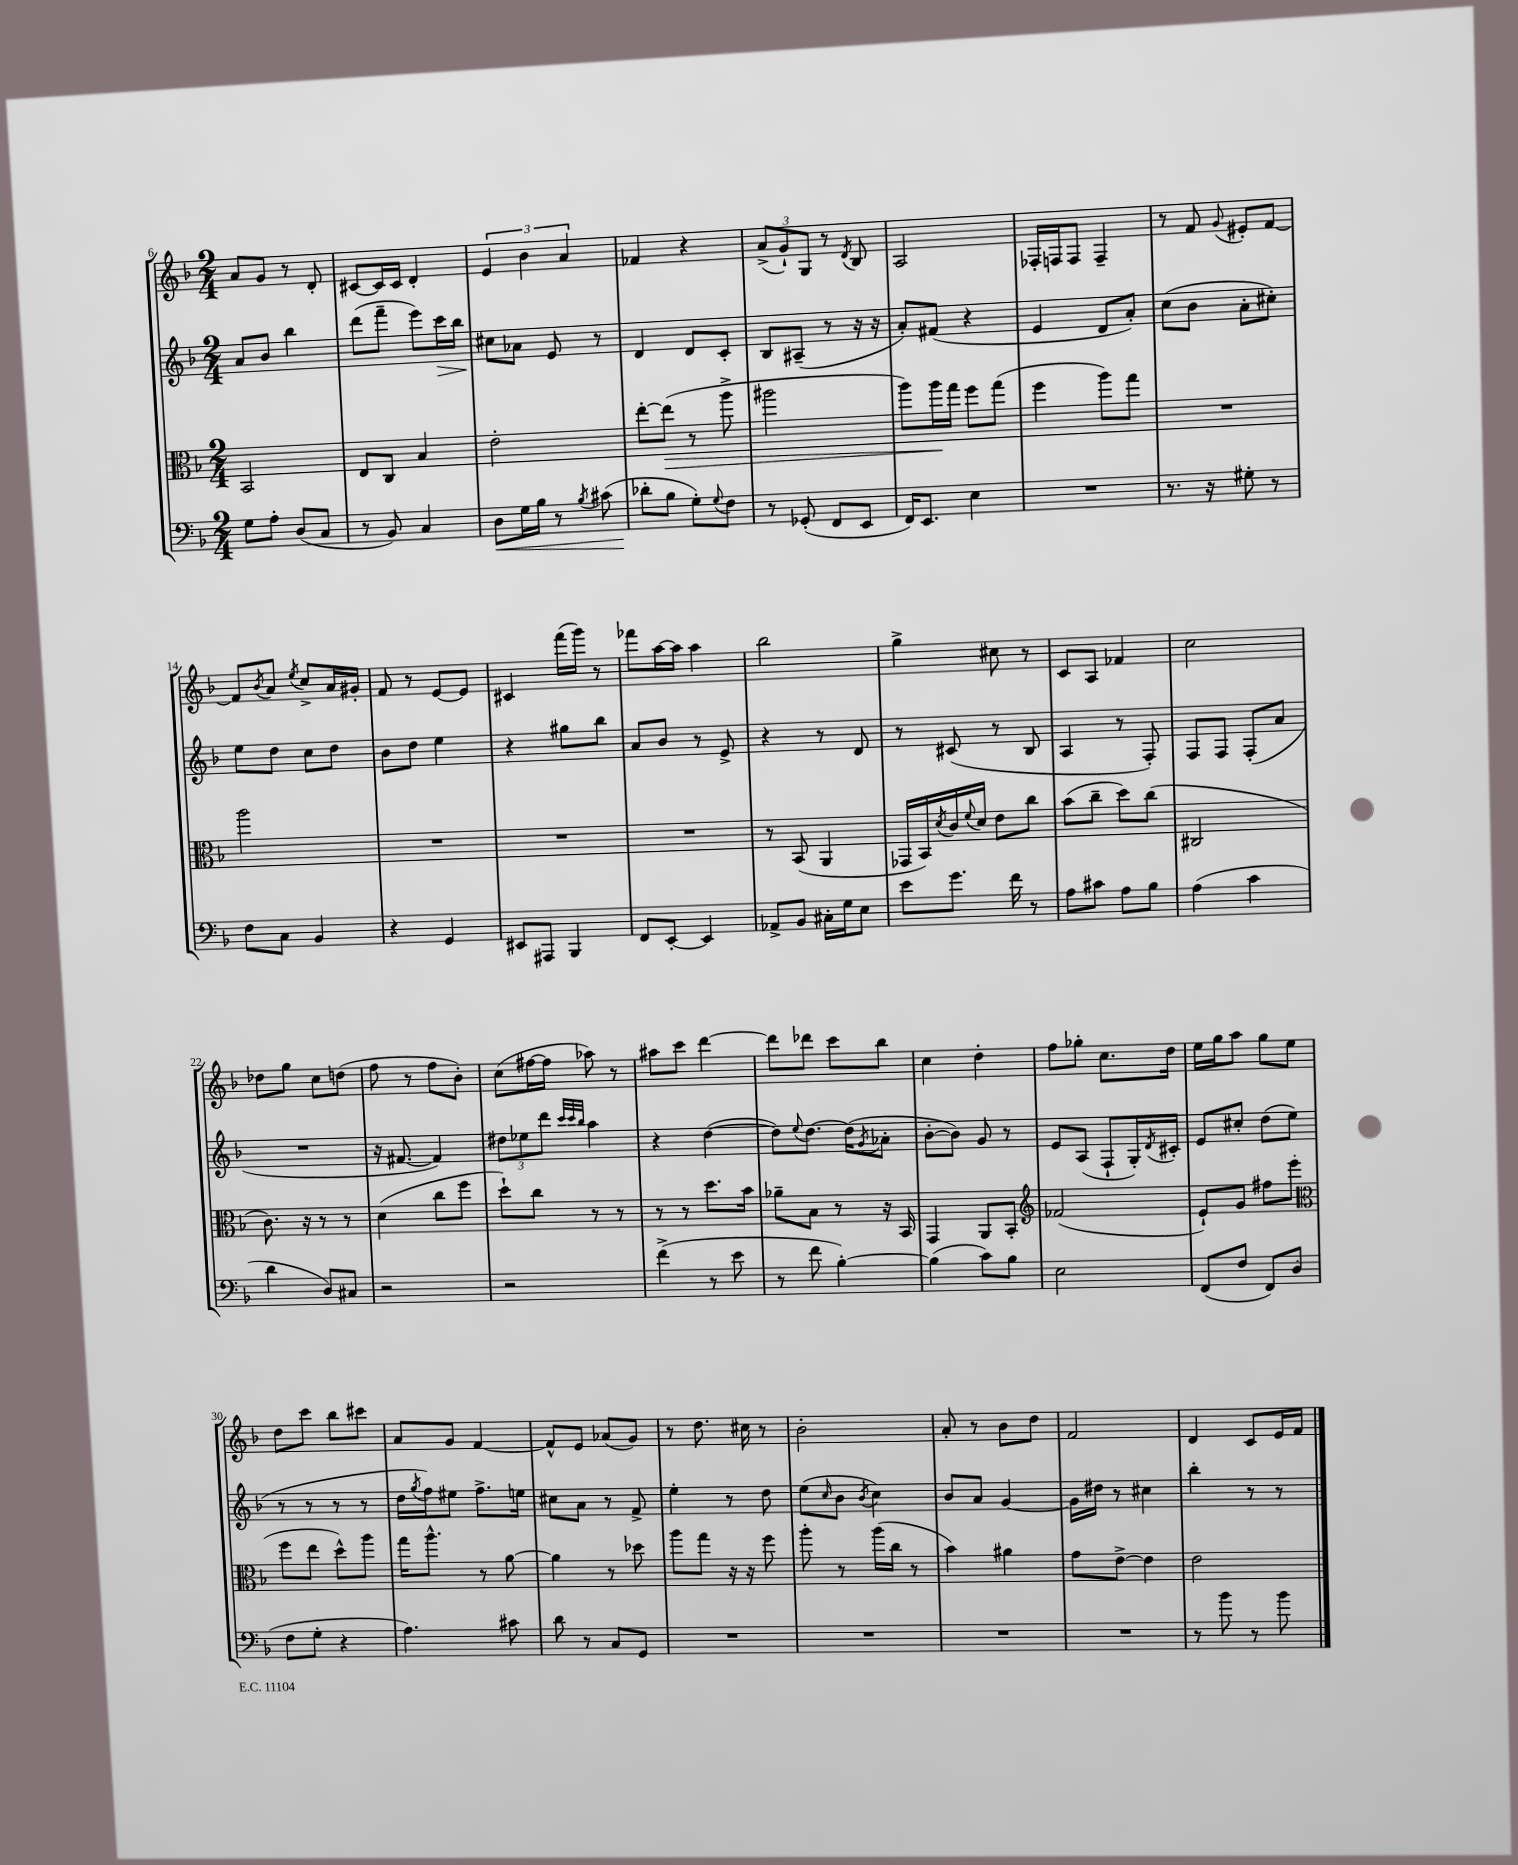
<<
\new StaffGroup <<
\new Staff = "s0" {
    \clef treble \key f \major \numericTimeSignature \time 2/4
    a'8 g'8 r8 d'8-. |
    cis'8~ cis'16 cis'16 d'4-. |
    \tuplet 3/2 { e'4 bes'4 a'4 } |
    fes'4 r4 |
    \tuplet 3/2 { a'8->( g'8-!) g8 } r8 \acciaccatura { d'8 } bes8 |
    a2 |
    fes16-. f16 f8 f4-- |
    r8 f'8 \appoggiatura { g'8 } eis'8-. f'8~ |
    f'8 \acciaccatura { bes'8 } a'8 \acciaccatura { e''8 } c''8-> a'16 gis'16-. |
    f'8 r8 e'8~ e'8 |
    cis'4 f'''16( g'''16) r8 |
    fes'''8 a''16~ a''16 a''4 |
    bes''2 |
    g''4-> cis''8 r8 |
    c'8 a8 fes'4 |
    c''2 |
    des''8 g''8 c''8 d''8( |
    f''8 r8 f''8 bes'8-.) |
    c''8( fis''16~ fis''16 aes''8) r8 |
    ais''8 c'''8 d'''4~ |
    d'''8 des'''8 c'''8 bes''8 |
    c''4 d''4-. |
    f''8 ges''8-. c''8. d''16 |
    e''16 g''16 a''8 g''8 e''8 |
    d''8 c'''8 bes''8 cis'''8 |
    a'8 g'8 f'4~ |
    f'8-^ e'8 aes'8( g'8) |
    r8 d''8. cis''16 r8 |
    bes'2-. |
    a'8-. r8 bes'8 d''8 |
    f'2 |
    d'4 c'8 e'16 f'16 \bar "|." |
}
\new Staff = "s1" {
    \clef treble \key f \major \numericTimeSignature \time 2/4
    a'8 bes'8 bes''4 |
    d'''8( f'''8-- e'''8) c'''16\> bes''16 |
    cis''8\! aes'8 e'8 r8 |
    d'4 d'8 c'8-. |
    bes8 ais8--( r8 r16 r16 |
    a'8-.) fis'8( r4 |
    e'4 d'8 a'8-.) |
    c''8( bes'8 a'8-. cis''8-.) |
    e''8 d''8 c''8 d''8 |
    bes'8 d''8 e''4 |
    r4 gis''8 bes''8 |
    a'8 bes'8 r8 e'8-> |
    r4 r8 d'8 |
    r8 cis'8( r8 bes8 |
    a4 r8 f8-.) |
    f8 f8 f8-.( a'8 |
    R2 |
    r16 fis'8.~ fis'4) |
    \tuplet 3/2 { dis''8 ees''8 d'''8 } \grace { c'''32 c'''32 bes''32 } a''4 |
    r4 d''4~( |
    d''8) \appoggiatura { e''8 } d''8.~ d''16( \acciaccatura { g'8 } aes'8-. |
    bes'8~-. bes'8) g'8 r8 |
    e'8 a8( f8-! g16-.) \acciaccatura { d'8 } cis'16-. |
    e'8 cis''8-. d''8( e''8 |
    r8 r8 r8 r8 |
    d''16 \acciaccatura { g''8 } f''16) eis''8 f''8.-> e''16 |
    cis''8 a'8 r8 f'8-> |
    e''4-. r8 d''8 |
    e''8( \grace { c''16 } bes'8 \acciaccatura { bes'8 } c''4) |
    bes'8 a'8 g'4~ |
    g'16 dis''16 r8 cis''4 |
    bes''4-. r8 r8 \bar "|." |
}
\new Staff = "s2" {
    \clef alto \key f \major \numericTimeSignature \time 2/4
    bes,2 |
    e8 c8 bes4 |
    e'2-. |
    e''8~-. e''8\>( r8 a''8-> |
    ais''2 |
    a''8) a''16\! g''16 f''8 g''8( |
    f''4 a''8) g''8 |
    R2 |
    a''2 |
    R2 |
    R2 |
    R2 |
    r8 bes,8( a,4 |
    ges,16 bes,16) \acciaccatura { d'8 } c'16 \appoggiatura { f'8 } d'16 e'8 c''8 |
    bes'8( c''8-- d''8) c''8( |
    cis2 |
    c'8.) r16 r8 r8 |
    d'4( c''8 f''8 |
    d''8-!) c''8 r8 r8 |
    r8 r8 d''8. bes'16 |
    aes'8-- bes8 r8 r16 bes,16 |
    g,4 a,8 bes,8-. |
    \clef treble fes'2( |
    e'8-!) g'8 fis''8 e'''8( |
    \clef alto f''8 e''8 d''8-^) a''8 |
    g''16 a''8.-^ r8 a'8~ |
    a'4 r8 des''8 |
    a''8 g''8 r16 r16 f''8 |
    a''8-. r8 a''16( c''16 r8 |
    bes'4) ais'4 |
    g'8 e'8~-> e'4 |
    e'2 \bar "|." |
}
\new Staff = "s3" {
    \clef bass \key f \major \numericTimeSignature \time 2/4
    g8 a8-. d8( c8 |
    r8 bes,8) c4 |
    d8\< g16 bes16 r8 \acciaccatura { bes8 } cis'8( |
    des'8-.\! bes8 g8-.) \appoggiatura { g8 } f8 |
    r8 ges,8-.( f,8 e,8 |
    f,16) e,8. e4 |
    R2 |
    r8. r16 gis8-. r8 |
    f8 c8 bes,4 |
    r4 g,4 |
    eis,8 ais,,8 bes,,4 |
    f,8 e,8~-. e,4 |
    aes,8-> bes,8 cis16-. g16 e8 |
    e'8 g'8. f'16 r8 |
    a8 cis'8 a8 bes8 |
    a4( c'4 |
    d'4 d8) cis8 |
    r2 |
    r2 |
    f'4->( r8 e'8 |
    r8 f'8 bes4~-.) |
    bes4( c'8) bes8 |
    e2 |
    f,8( f8 f,8) d8( |
    f8 g8-. r4 |
    a4.) cis'8 |
    d'8 r8 c8 g,8 |
    R2 |
    R2 |
    R2 |
    R2 |
    r8 bes'8 r8 bes'8 \bar "|." |
}
>>
>>
\layout { \context { \Score currentBarNumber = #6 } }
